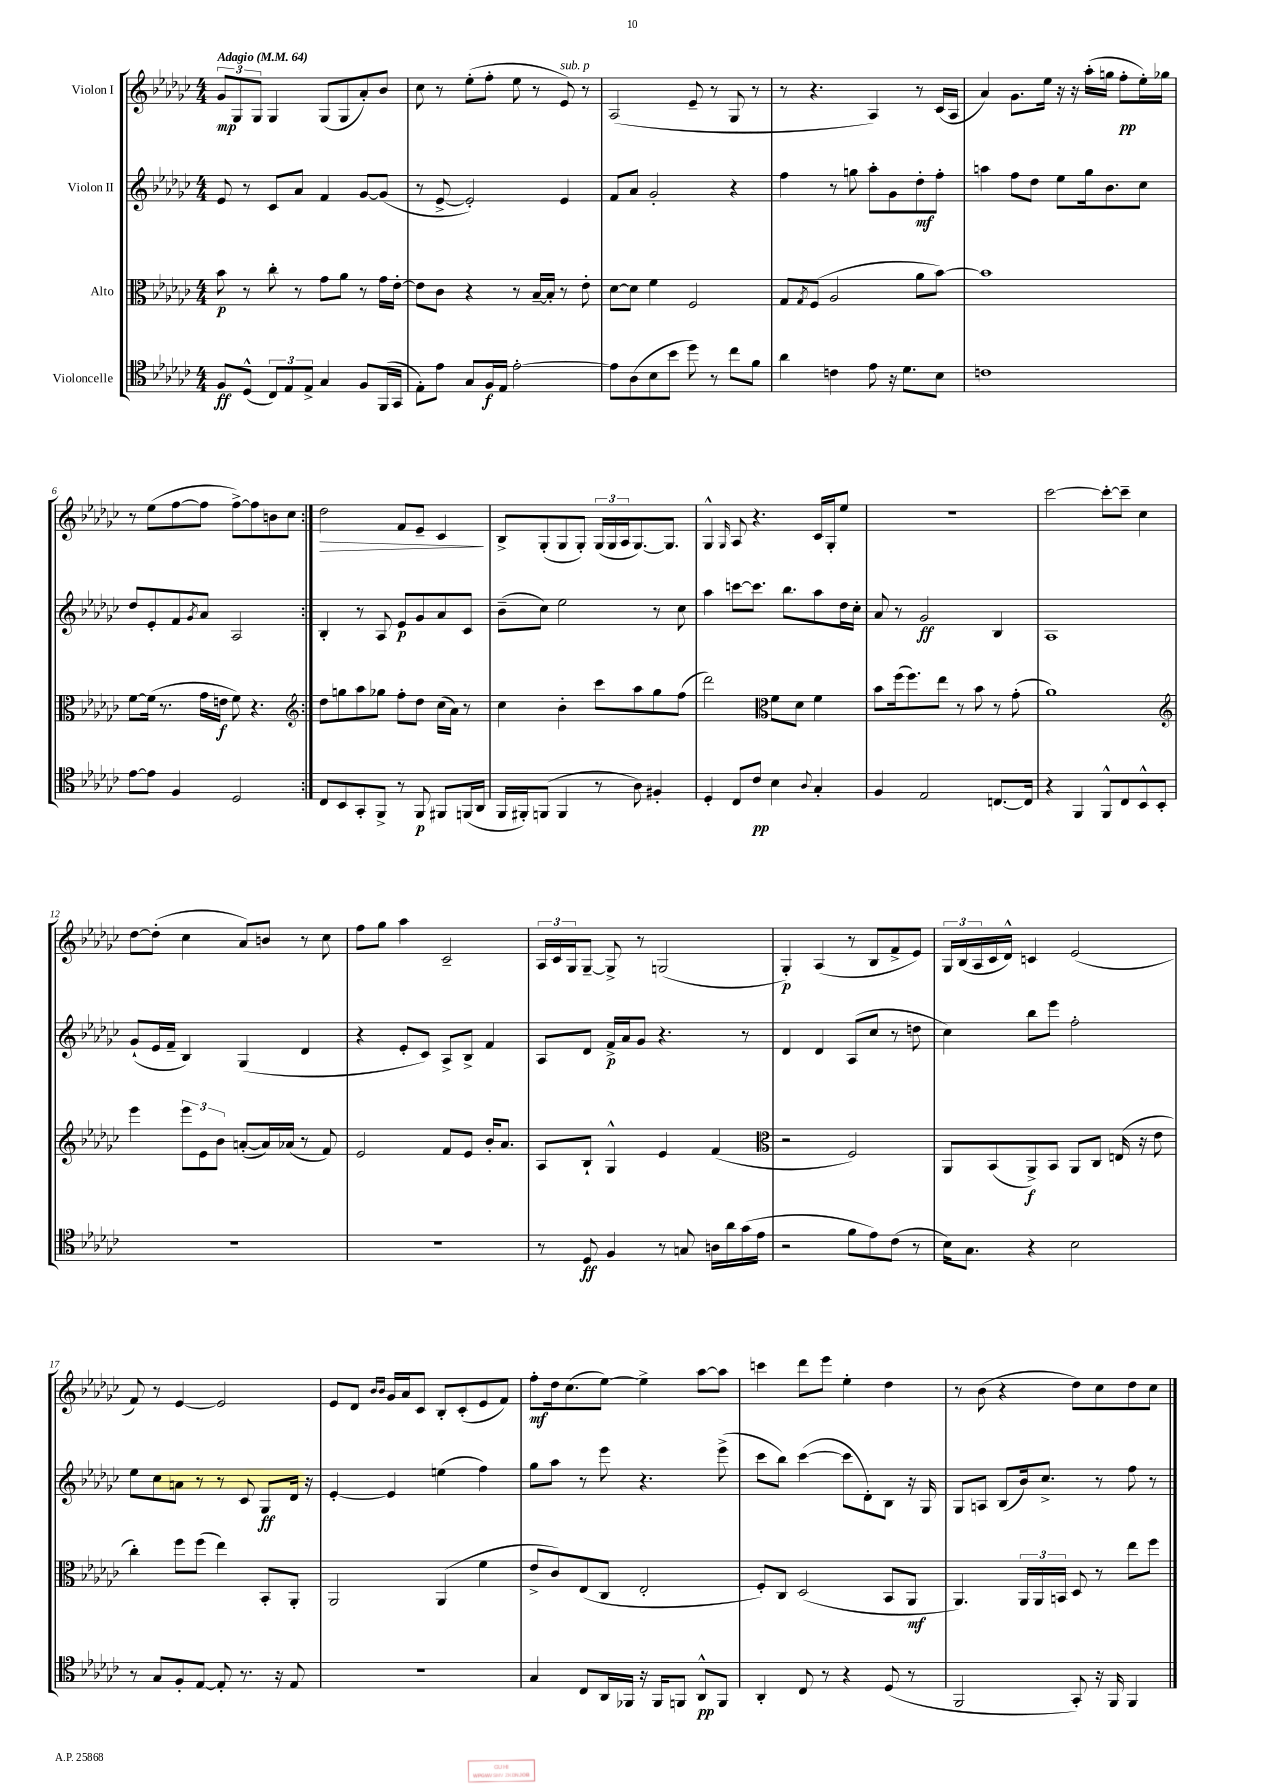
<<
\new StaffGroup <<
\new Staff = "s0" \with { instrumentName = "Violon I" } {
    \clef treble \key ges \major \numericTimeSignature \time 4/4 \tempo "Adagio" 4 = 64
    \repeat volta 2 { \tuplet 3/2 { ges'8\mp ges8 ges8 } ges4 ges8( ges8 aes'8-.) bes'8 |
    ces''8 r8 ees''8-.( f''8-. ees''8 r8 ees'8^\markup { \italic "sub. p" }) r8 |
    aes2( ees'8-- r8 ges8 r8 |
    r8 r4. aes4) r8 ces'16( aes16 |
    aes'4) ges'8. ees''16 r16 r16 aes''16-.( g''16 f''8-.\pp ees''16-.) ges''16 |
    r8 ees''8( f''8~ f''8 f''8~->) f''8 b'8 ces''8 | }
    des''2\> f'8 ees'8-- ces'4\! |
    bes8-> ges8-.( ges8 ges8-.) \tuplet 3/2 { ges16( ges16 aes16 } ges8.~) ges8. |
    ges4-^ \grace { ges16 } aes8 r4. ces'16 ges16-. ees''8 |
    R1 |
    ces'''2~ ces'''8~-. ces'''8-- ces''4 |
    des''8~ des''8-.( ces''4 aes'8) b'8 r8 ces''8 |
    f''8 ges''8 aes''4 ces'2-- |
    \tuplet 3/2 { aes16 ces'16 ges16 } ges8~-- ges8-> r8 g2( |
    ges4-.\p) aes4( r8 bes8 f'8-> ees'8) |
    \tuplet 3/2 { ges16 bes16( aes16 } ces'16 des'16-^) c'4 ees'2( |
    f'8) r8 ees'4~ ees'2 |
    ees'8 des'8 \grace { bes'16 bes'16 } ges'16 aes'16 ces'8 bes8-. ces'8-.( ees'8 f'8) |
    f''8-.\mf des''16 ces''8.( ees''8~) ees''4-> aes''8~ aes''8 |
    c'''4 des'''8 ees'''8 ees''4-. des''4 |
    r8 bes'8( r4 des''8) ces''8 des''8 ces''8 \bar "|." |
}
\new Staff = "s1" \with { instrumentName = "Violon II" } {
    \clef treble \key ges \major \numericTimeSignature \time 4/4
    \repeat volta 2 { ees'8 r8 ces'8 aes'8 f'4 ges'8~ ges'8( |
    r8 ees'8~-> ees'2-.) ees'4 |
    f'8 aes'8 ges'2-. r4 |
    f''4 r8 g''8 aes''8-. ges'8 des''8-.\mf f''8-. |
    a''4 f''8 des''8 ees''8 ges''16 bes'8. ces''8 |
    des''8 ees'8-. f'8 \acciaccatura { ges'8 } aes'8 aes2 | }
    bes4-. r8 aes8 ees'8\p ges'8 aes'8 ces'8 |
    bes'8--( ces''8) ees''2 r8 ces''8 |
    aes''4 c'''8~ c'''8. bes''8. aes''8 des''16 ces''16-. |
    aes'8 r8 ges'2\ff bes4 |
    aes1 |
    ges'8-!( ees'16 f'16-- bes4) ges4( des'4 |
    r4 ees'8-. ces'8) aes8-> bes8-> f'4 |
    aes8 des'8 f'16->\p aes'16 ges'8 r4. r8 |
    des'4 des'4 aes8( ces''8 r8 d''8 |
    ces''4) bes''8 ees'''8 f''2-. |
    ees''8 ces''8 a'8 r8 r8 ces'8 ges8\ff des'16 r16 |
    ees'4~-. ees'4 e''4( f''4) |
    ges''8 aes''8 r8 ees'''8 r4. ees'''8->( |
    ces'''8 bes''8) ces'''4~( ces'''8 des'8-.) bes8 r16 ges16 |
    ges8 a8 bes8( bes'16) ces''8.-> r8 f''8 r8 \bar "|." |
}
\new Staff = "s2" \with { instrumentName = "Alto" } {
    \clef alto \key ges \major \numericTimeSignature \time 4/4
    \repeat volta 2 { bes'8\p r8 ces''8-. r8 ges'8 aes'8 r8 ges'16 ees'16~-. |
    ees'8 ces'8 r4 r8 bes16~-- bes16-. r8 ees'8-. |
    des'8~ des'8 f'4 f2 |
    ges8 \acciaccatura { ges8 } f8( aes2 aes'8 bes'8~) |
    bes'1 |
    f'8~ f'16( r8. ges'16 e'16\f f'8) r4. | }
    \clef treble des''8 g''8 aes''8 ges''8 f''8-. des''8 ces''16( aes'16) r8 |
    ces''4 bes'4-. ces'''8 aes''8 ges''8 f''8( |
    des'''2) \clef alto f'8 des'8 f'4 |
    bes'8 f''16( f''8.) ees''8 r8 bes'8 r8 ges'8-.( |
    aes'1) |
    \clef treble ees'''4 \tuplet 3/2 { ees'''8 ees'8 bes'8 } a'8~-.( a'16) aes'16( r8 f'8) |
    ees'2 f'8 ees'8 bes'16-. aes'8. |
    aes8 bes8-! ges4-^ ees'4 f'4( |
    \clef alto r2 f2) |
    aes,8 bes,8( aes,8->\f) bes,8 aes,8 ces8 e16( r16 ees'8 |
    ces''4-.) f''8 f''8( ees''4) bes,8-. aes,8-. |
    aes,2 aes,4( f'4 |
    ees'8-> ces'8) ees8( ces8 ees2-. |
    f8-.) ces8 des2( bes,8 aes,8\mf |
    aes,4.) \tuplet 3/2 { aes,16 aes,16 b,16 } des8 r8 ees''8 f''8 \bar "|." |
}
\new Staff = "s3" \with { instrumentName = "Violoncelle" } {
    \clef tenor \key ges \major \numericTimeSignature \time 4/4
    \repeat volta 2 { f8\ff des8-^( \tuplet 3/2 { ces8) ees8 ees8-> } ges4 f8 f,16( ges,16 |
    ees8-.) ees'8 ges8 f16\f ees16 ees'2~-. |
    ees'8 aes8( bes8 bes'8 des''8) r8 ces''8 f'8 |
    aes'4 c'4 ees'8 r16 des'8. bes8 |
    c'1 |
    ees'8~ ees'8 f4 des2 | }
    ces8 bes,8 ges,8-. f,8-> r8 f,8\p fis,8 f,16( aes,16 |
    f,16 fis,16-.) f,8( f,4 r8 aes8) fis4-. |
    des4-. ces8 ces'8\pp bes4 \appoggiatura { aes8 } ges4-. |
    f4 ees2 c8.~ c16 |
    r4 f,4 f,8-^ ces8 bes,8-^ bes,8-. |
    R1 |
    R1 |
    r8 des8\ff f4 r8 g8 a16 aes'16 ges'16( ees'16 |
    r2 f'8 ees'8) ces'8( r8 |
    bes16) ges8. r4 bes2 |
    r8 ges8 f8-. ees8~ ees8-. r8. r16 ees8 |
    R1 |
    ges4 ces8 aes,16 fes,16 r16 fes,16 f,8 aes,8-^\pp f,8 |
    aes,4-. ces8 r8 r4 des8( r8 |
    f,2 ges,8-.) r16 f,16 f,4 \bar "|." |
}
>>
>>
